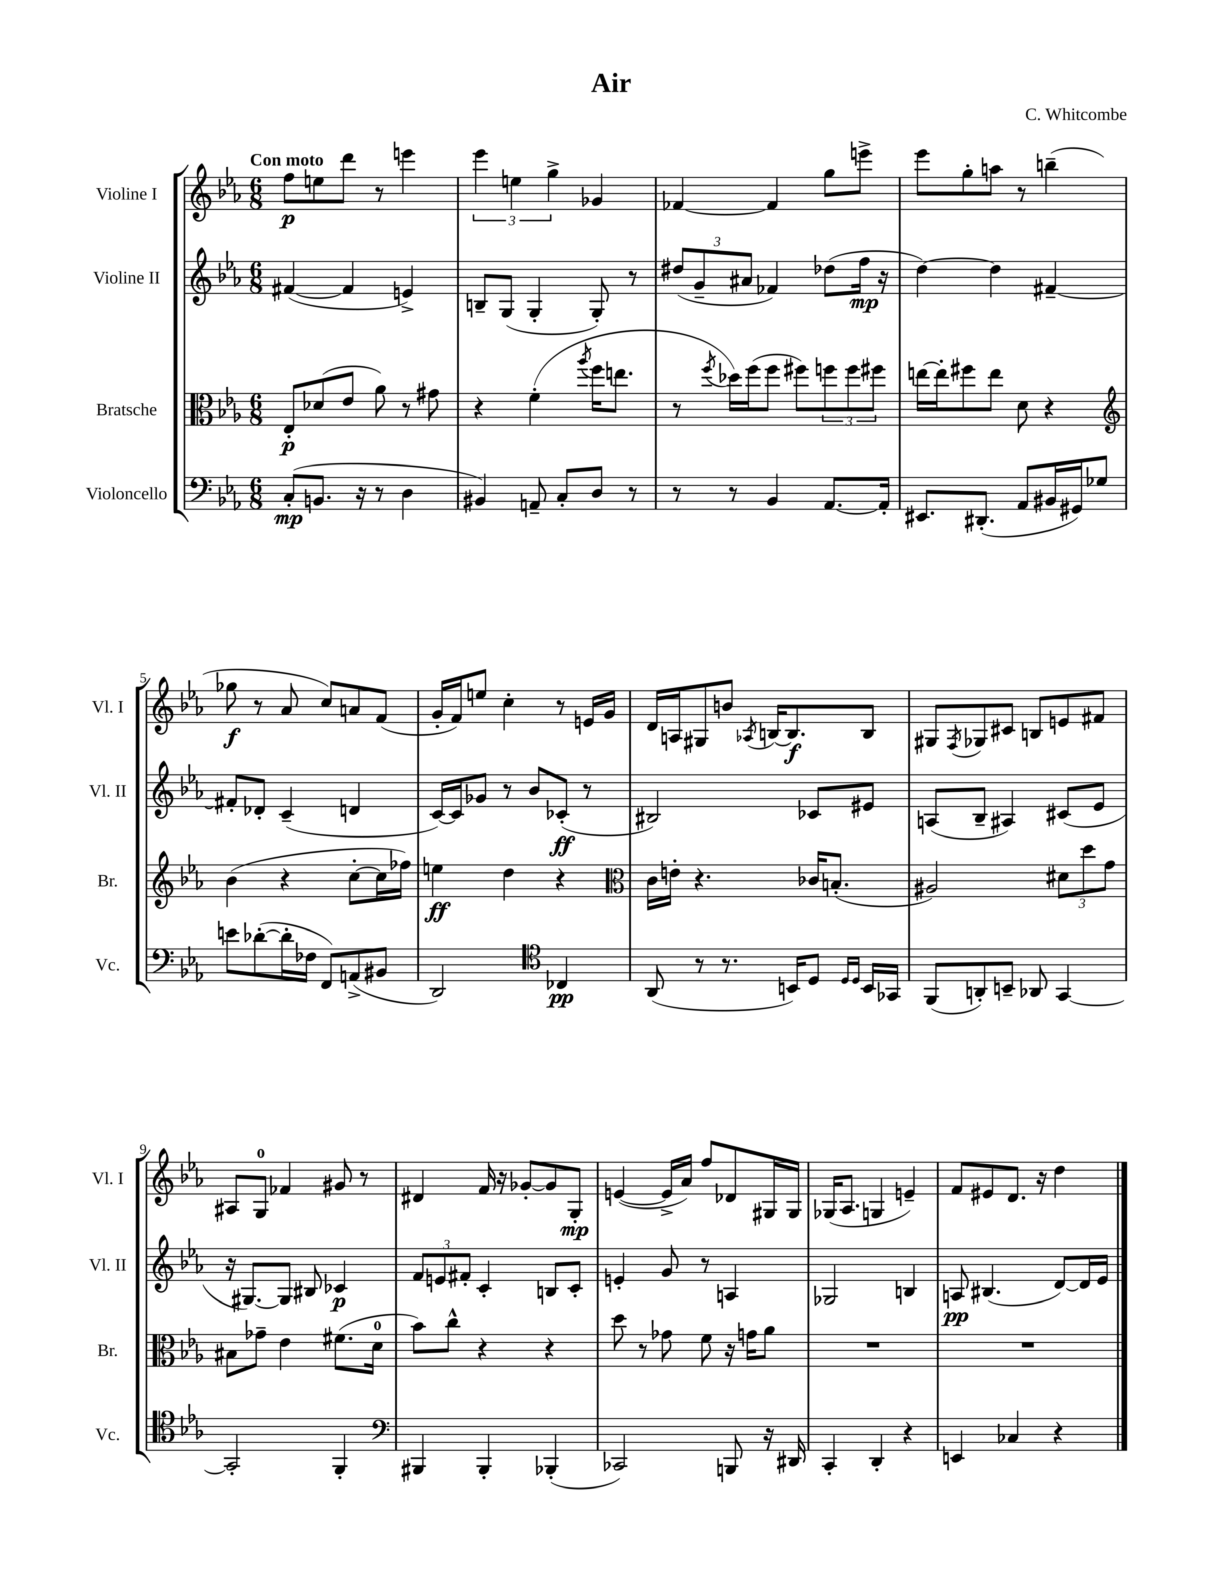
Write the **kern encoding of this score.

**kern	**dynam	**kern	**dynam	**kern	**dynam	**kern	**dynam
*part4	*part4	*part3	*part3	*part2	*part2	*part1	*part1
*staff4	*staff4	*staff3	*staff3	*staff2	*staff2	*staff1	*staff1
*I"Violoncello	*	*I"Bratsche	*	*I"Violine II	*	*I"Violine I	*
*I'Vc.	*	*I'Br.	*	*I'Vl. II	*	*I'Vl. I	*
*clefF4	*	*clefC3	*	*clefG2	*	*clefG2	*
*k[b-e-a-]	*	*k[b-e-a-]	*	*k[b-e-a-]	*	*k[b-e-a-]	*
*M6/8	*	*M6/8	*	*M6/8	*	*M6/8	*
=1	=1	=1	=1	=1	=1	=1	=1
!	!	!	!	!	!	!LO:TX:a:B:t=Con moto	!
(8C'/L	mp	8E-'/L	p	([4f#X/	.	8ff\L	p
8.BBn/J	.	(8d-X/	.	.	.	8een\	.
.	.	8e-/J	.	4f#/]	.	8ddd\J	.
16r	.	.	.	.	.	.	.
8r	.	8a-\)	.	.	.	8r	.
4D\	.	8r	.	4en^/)	.	4eeen\	.
.	.	8g#X\	.	.	.	.	.
=2	=2	=2	=2	=2	=2	=2	=2
4BB#X/)	.	4r	.	8Bn~/L	.	6eee-\	.
.	.	.	.	(8G/J	.	.	.
.	.	.	.	.	.	6een\	.
8AAn~/	.	(4f'\	.	4G'/	.	.	.
.	.	.	.	.	.	6gg^\	.
8C'/L	.	.	.	.	.	.	.
.	.	8qaa-/	.	.	.	.	.
8D/J	.	16ff\KL	.	8G'/)	.	4g-X/	.
.	.	8.een\J	.	.	.	.	.
8r	.	.	.	8r	.	.	.
=3	=3	=3	=3	=3	=3	=3	=3
8r	.	8r	.	(12dd#X/L	.	[4f-X/	.
.	.	.	.	12g~/	.	.	.
.	.	8qff/	.	.	.	.	.
8r	.	16dd-X\LL)	.	.	.	.	.
.	.	.	.	12a#X/J	.	.	.
.	.	(16ff\J	.	.	.	.	.
4BB-/	.	8ff\J	.	4f-X/)	.	4f-/]	.
.	.	8ff#X\L)	.	.	.	.	.
[8.AA-/L	.	12ffn\	.	(8dd-X\L	.	8gg\L	.
.	.	12ff\	.	.	.	.	.
.	.	.	.	16ff\Jk	mp	8eeen^\J	.
.	.	12ff#X\J	.	.	.	.	.
16AA-'/Jk]	.	.	.	16r	.	.	.
=4	=4	=4	=4	=4	=4	=4	=4
8.EE#X/L	.	[16een\LL	.	[4dd\)	.	8eee-\L	.
.	.	16ee'\J]	.	.	.	.	.
.	.	8ff#X\	.	.	.	8gg'\	.
(8.DD#X'/J	.	.	.	.	.	.	.
.	.	8ee\J	.	4dd\]	.	8aan\J	.
8AA-/L	.	8d\	.	.	.	8r	.
16BB#X/L	.	4r	.	[4f#X~/	.	(4bbn~\	.
16GG#X/J)	.	.	.	.	.	.	.
8G-X/J	.	.	.	.	.	.	.
!!LO:LB:g=z
=5	=5	=5	=5	=5	=5	=5	=5
*	*	*clefG2	*	*	*	*	*
8en\L	.	(4b-\	.	8f#X'/L]	.	8gg-X\	f
([8d-X'\	.	.	.	8d-X'/J	.	8r	.
16d-'\L]	.	4r	.	(4c~/	.	8a-/	.
16F-X\JJ	.	.	.	.	.	.	.
8FF/L)	.	.	.	.	.	8cc/L)	.
(8AAn^/	.	[8cc'\L	.	4dn/	.	8an/	.
8BB#X/J	.	16cc\L]	.	.	.	(8f/J	.
.	.	16ff-X\JJ)	.	.	.	.	.
=6	=6	=6	=6	=6	=6	=6	=6
2DD/)	.	4een\	ff	[16c/LL)	.	16g'/LL	.
.	.	.	.	16c/J]	.	16f/J)	.
.	.	.	.	8g-X/J	.	8een/J	.
.	.	4dd\	.	8r	.	4cc'\	.
.	.	.	.	8b-/L	.	.	.
*clefC4	*	*	*	*	*	*	*
4C-X/	pp	4r	.	(8c-X'/J	ff	8r	.
.	.	.	.	8r	.	16en/LL	.
.	.	.	.	.	.	16g/JJ	.
=7	=7	=7	=7	=7	=7	=7	=7
*	*	*clefC3	*	*	*	*	*
(8AA-/	.	16c\LL	.	2B#X/)	.	16d/LL	.
.	.	16en'\JJ	.	.	.	16An/J	.
8r	.	4.r	.	.	.	8G#X/	.
8.r	.	.	.	.	.	8bn/J	.
.	.	.	.	.	.	8qA-X/	.
.	.	.	.	.	.	[16Bn/KL	.
16BBn/KL)	.	.	.	.	.	8.B/]	f
8D/J	.	16c-X/KL	.	8c-X/L	.	.	.
.	.	(8.Bn'/J	.	.	.	.	.
16qqD/LL	.	.	.	.	.	.	.
16qqD/JJ	.	.	.	.	.	.	.
16BB/LL	.	.	.	8e#X/J	.	8B/J	.
16GG-X/JJ	.	.	.	.	.	.	.
=8	=8	=8	=8	=8	=8	=8	=8
(8FF/L	.	2A#X/)	.	(8An/L	.	8G#X/L	.
.	.	.	.	.	.	8qF/	.
8AAn'/)	.	.	.	8B-~/J	.	8G-X/	.
8BBn~/J	.	.	.	4A#X/)	.	8c#X/J	.
8AA-X/	.	.	.	.	.	8Bn/L	.
[4GG/	.	12d#X\L	.	(8c#X/L	.	8en/	.
.	.	12dd\	.	.	.	.	.
.	.	.	.	8e-/J	.	8f#X/J	.
.	.	12g\J	.	.	.	.	.
!!LO:LB:g=z
=9	=9	=9	=9	=9	=9	=9	=9
2GG'/]	.	8B#X\L	.	16r	.	8A#X/L	.
.	.	.	.	[8.G#X/L)	.	.	.
.	.	8g-X~\J	.	.	.	8G/J	.
.	.	4e-\	.	8G#/J]	.	4f-X/	.
.	.	.	.	8B#X/	.	.	.
4FF'/	.	(8.f#X\L	.	4c-X/	p	8g#X/	.
.	.	.	.	.	.	8r	.
.	.	16d\Jk	.	.	.	.	.
=10	=10	=10	=10	=10	=10	=10	=10
*clefF4	*	*	*	*	*	*	*
4BBB#X/	.	8b-\L)	.	12f/L	.	4d#X/	.
.	.	.	.	12en/	.	.	.
.	.	8cc^^\J	.	.	.	.	.
.	.	.	.	12f#X'/J	.	.	.
4BBB#'/	.	4r	.	4c'/	.	16f/	.
.	.	.	.	.	.	16r	.
.	.	.	.	.	.	[8g-X'/L	.
(4BBB-X'/	.	4r	.	8Bn/L	.	8g-/]	.
.	.	.	.	8c'/J	.	8G'/J	mp
=11	=11	=11	=11	=11	=11	=11	=11
2CC-X/)	.	8dd\	.	4en'/	.	([4en/	.
.	.	8r	.	.	.	.	.
.	.	8g-X\	.	8g/	.	16e^/LL]	.
.	.	.	.	.	.	16a-/JJ)	.
.	.	8f\	.	8r	.	8ff/L	.
8BBBn/	.	16r	.	4An/	.	8d-X/	.
.	.	16gn\KL	.	.	.	.	.
16r	.	8a-\J	.	.	.	16G#X/L	.
16DD#X/	.	.	.	.	.	16G#/JJ	.
=12	=12	=12	=12	=12	=12	=12	=12
4CC'/	.	2.r	.	2G-X/	.	(16G-X/KL	.
.	.	.	.	.	.	8.A-/J	.
4DD'/	.	.	.	.	.	4Gn/	.
4r	.	.	.	4Bn/	.	4en~/)	.
=13	=13	=13	=13	=13	=13	=13	=13
4EEn/	.	2.r	.	8An/	pp	8f/L	.
.	.	.	.	(4.B#X/	.	8e#X/	.
4C-X/	.	.	.	.	.	8.d/J	.
.	.	.	.	.	.	16r	.
4r	.	.	.	[8d/L)	.	4dd\	.
.	.	.	.	16d/L]	.	.	.
.	.	.	.	16e-/JJ	.	.	.
==	==	==	==	==	==	==	==
*-	*-	*-	*-	*-	*-	*-	*-
